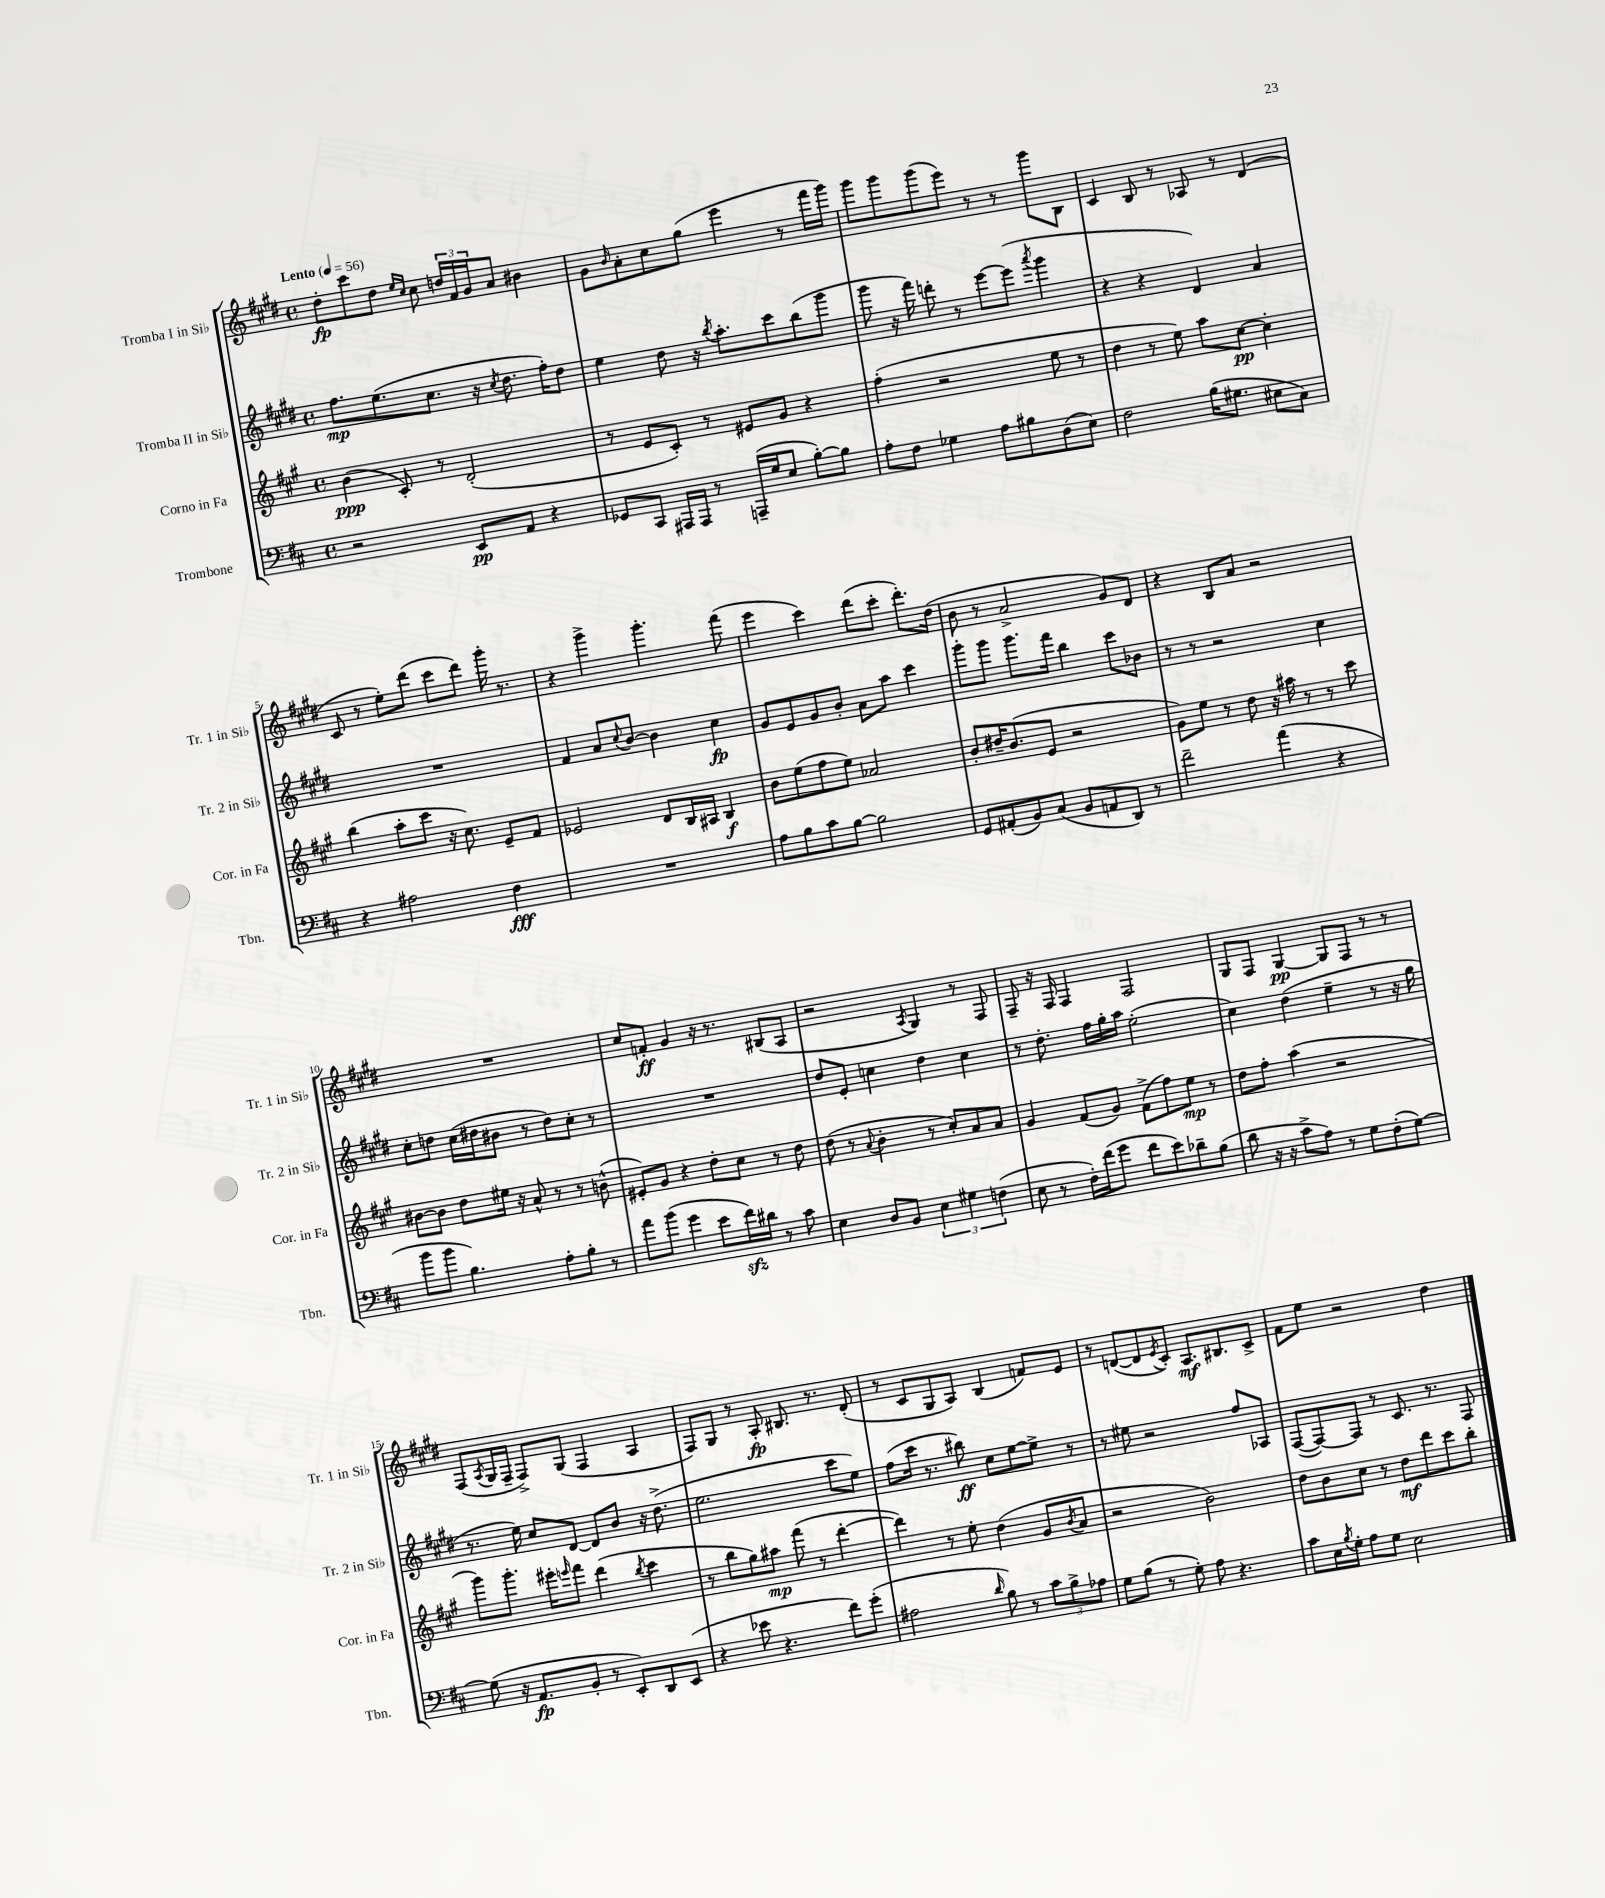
<<
\new StaffGroup <<
\new Staff = "s0" \with { instrumentName = "Tromba I in Sib" shortInstrumentName = "Tr. 1 in Sib" } {
    \clef treble \key e \major \defaultTimeSignature \time 4/4 \tempo "Lento" 4 = 56
    dis''8-.\fp cis'''8 dis''8 \grace { e''16 cis''16 } cis''8 \tuplet 3/2 { d''16 fis'16 gis'16 } a'8 bis'4 |
    gis'8 \grace { b'16 } a'8-. cis''8 gis''8( e'''4 r8 fis'''16 gis'''16) |
    gis'''8 gis'''8 gis'''8( e'''8) r8 r8 gis'''8 b8 |
    cis'4 b8 r8 aes8 r8 dis'4( |
    cis'8 r8 e''8-.) dis'''8( cis'''8 dis'''8) gis'''16-. r8. |
    r4 gis'''4-> gis'''4.-. fis'''8( |
    e'''4 cis'''4) dis'''8( cis'''8-. dis'''8.-.) dis''16( |
    b'8 r8 a'2-> gis'8) dis'8 |
    r4 b8 a'8 r2 |
    R1 |
    cis''8 f'8-.\ff gis'4 r16 r8. bis8( a8 |
    r2 \acciaccatura { a8 } gis4) r8 fis8 |
    fis8-- r16 fis16 fis4 fis2 |
    gis8 fis8 gis4~\pp gis8 fis8 r8 r8 |
    fis8( \acciaccatura { a8 } gis16 fis16-- fis8->) gis8( fis4 a4 |
    fis8) gis8 r8 a8-.\fp bis8. r8. dis'8-.( |
    r8 cis'8 gis8 a8) b4( f'8) e'8 |
    r8 d'8~( d'8 \acciaccatura { e'8 } cis'8-.) a8.\mf bis8. cis'8-> |
    fis'8 e''8 r2 dis''4 \bar "|." |
}
\new Staff = "s1" \with { instrumentName = "Tromba II in Sib" shortInstrumentName = "Tr. 2 in Sib" } {
    \clef treble \key e \major \defaultTimeSignature \time 4/4
    fis''8.\mp e''8.( cis''8. r16 \acciaccatura { cis''8 } dis''8. fis''16-.) dis''8 |
    e''4 dis''8 r16 \acciaccatura { b''8 } a''8.-. cis'''8 b''8( gis'''8 |
    gis'''8 r16 fis'''16) d'''8-. r8 e'''8~ e'''8( \acciaccatura { a'''8 } gis'''4 |
    r4 r4 dis'4) a'4 |
    R1 |
    fis'4 a'8 \appoggiatura { cis''8 } b'8~ b'4 cis''4\fp |
    gis'8 e'8 gis'8 b'8-. a'8 a''8 cis'''4 |
    gis'''8-. gis'''8 gis'''8. fis'''16 b''4 cis'''8 bes'8 |
    r8 r8 r2 cis''4 |
    cis''8-. d''8 cis''16( dis''16 bis'8 r8 dis''8) cis''8-. r8 |
    R1 |
    dis''8 e'8-. c''4 dis''4 c''4 |
    r8 dis''8.-. fis''16 gis''16-. a''16 e''2-.( |
    cis''4) dis''4( e''4-- r8 r16 gis''16 |
    r8. e''16) cis''8 dis'8~ dis'8 b'8 r16 dis''8.->( |
    e''2. cis'''8 e''8) |
    fis''8( cis'''16 r8. bis''8\ff) cis''8 e''8~ e''8-> r8 |
    r8 eis''8 r2 fis''8 aes8 |
    fis8~( fis8~) fis8 r8 cis'8. r8. fis8 \bar "|." |
}
\new Staff = "s2" \with { instrumentName = "Corno in Fa" shortInstrumentName = "Cor. in Fa" } {
    \clef treble \key a \major \defaultTimeSignature \time 4/4
    b'4\ppp( cis'8-.) r8 d'2-.( |
    r8 e'8 cis'8-.) r8 eis'8 gis'8 r4 |
    fis''4-.( r2 e''8 r8 |
    d''4 r8 e''8) a''8 cis''8~\pp cis''4-. |
    b''4( a''8-. cis'''8 r16 cis''8.) e'8-- fis'8 |
    ees'2 d'8 b16 ais16 b4\f |
    b'8 e''8( fis''8 e''8) aes'2 |
    b'8-. dis''16-- b'8.( e'8 r2 |
    gis'8) e''8 r8 d''8 r16 ais''16 r8 r8 cis'''8 |
    bis'8~ bis'8 d''8 eis''16 r16 a'8-^ r8 r8 b'8-^( |
    eis'8-.) gis'8 r4 d''8-. cis''8 r8 d''8 |
    d''8( r8 \appoggiatura { a'8 } b'4-. r8 cis''8-.) a'8 a'8 |
    gis'4 fis'8( gis'8) fis'8->( fis''8) e''8\mp r8 |
    d''8 fis''8-. a''4( r2 |
    gis'''8) gis'''8.-. eis'''16-. \grace { e'''16 } fis'''8 d'''4( \acciaccatura { b''8 } cis'''4 |
    r8 b''8 gis''8) ais''8\mp fis'''8( r8 d'''4~-. |
    d'''4) r8 e''8-. d''4( gis'8 \acciaccatura { b'8 } a'8 |
    r2 b'2) |
    d''8 b'8 cis''8 r8 d''8\mf d'''8 cis'''8 b''8-. \bar "|." |
}
\new Staff = "s3" \with { instrumentName = "Trombone" shortInstrumentName = "Tbn." } {
    \clef bass \key d \major \defaultTimeSignature \time 4/4
    r2 e,8\pp a,8 r4 |
    ges,8 cis,8 ais,,16 ais,,16 r8 a,,16--( g16 e8 b8~-.) b8 |
    a8-. fis8 ges4 a8 bis8 d8( e8) |
    fis2 b16( gis8. eis8 cis8) |
    r4 ais2 fis4\fff |
    R1 |
    a8 b8 cis'8 b8~ b2 |
    g,8 ais,8-.( b,8) cis8( b,8 a,8 d,8) r8 |
    fis'2-- a'4( r4 |
    b'8 b'8 b4.) a8-. b8-. r8 |
    a'8 b'8( g'4 e'8 fis'16\sfz) dis'16 r8 cis'8 |
    e4 d8 b,8 \tuplet 3/2 { e4 gis4 f4( } |
    e8 r8 fis16-.) fis'16( g'8 fis'8 e'8) des'8-- b8( |
    d'8 r16 r16 cis'8-> a8) r8 g8 fis8-.( g8~) |
    g8( r16 a,8.\fp b,8-. r8 e,8-.) d,8 e,8( |
    r4 ees'8 r4. fis'8) g'8-.( |
    ais2 \grace { d'16 } b8) r8 \tuplet 3/2 { cis'8 b8-> aes8 } |
    g8 b8( r8 g8-.) a8 r4. |
    cis'8 e16 \acciaccatura { b8 } g16-. a8 g8 e2 \bar "|." |
}
>>
>>
